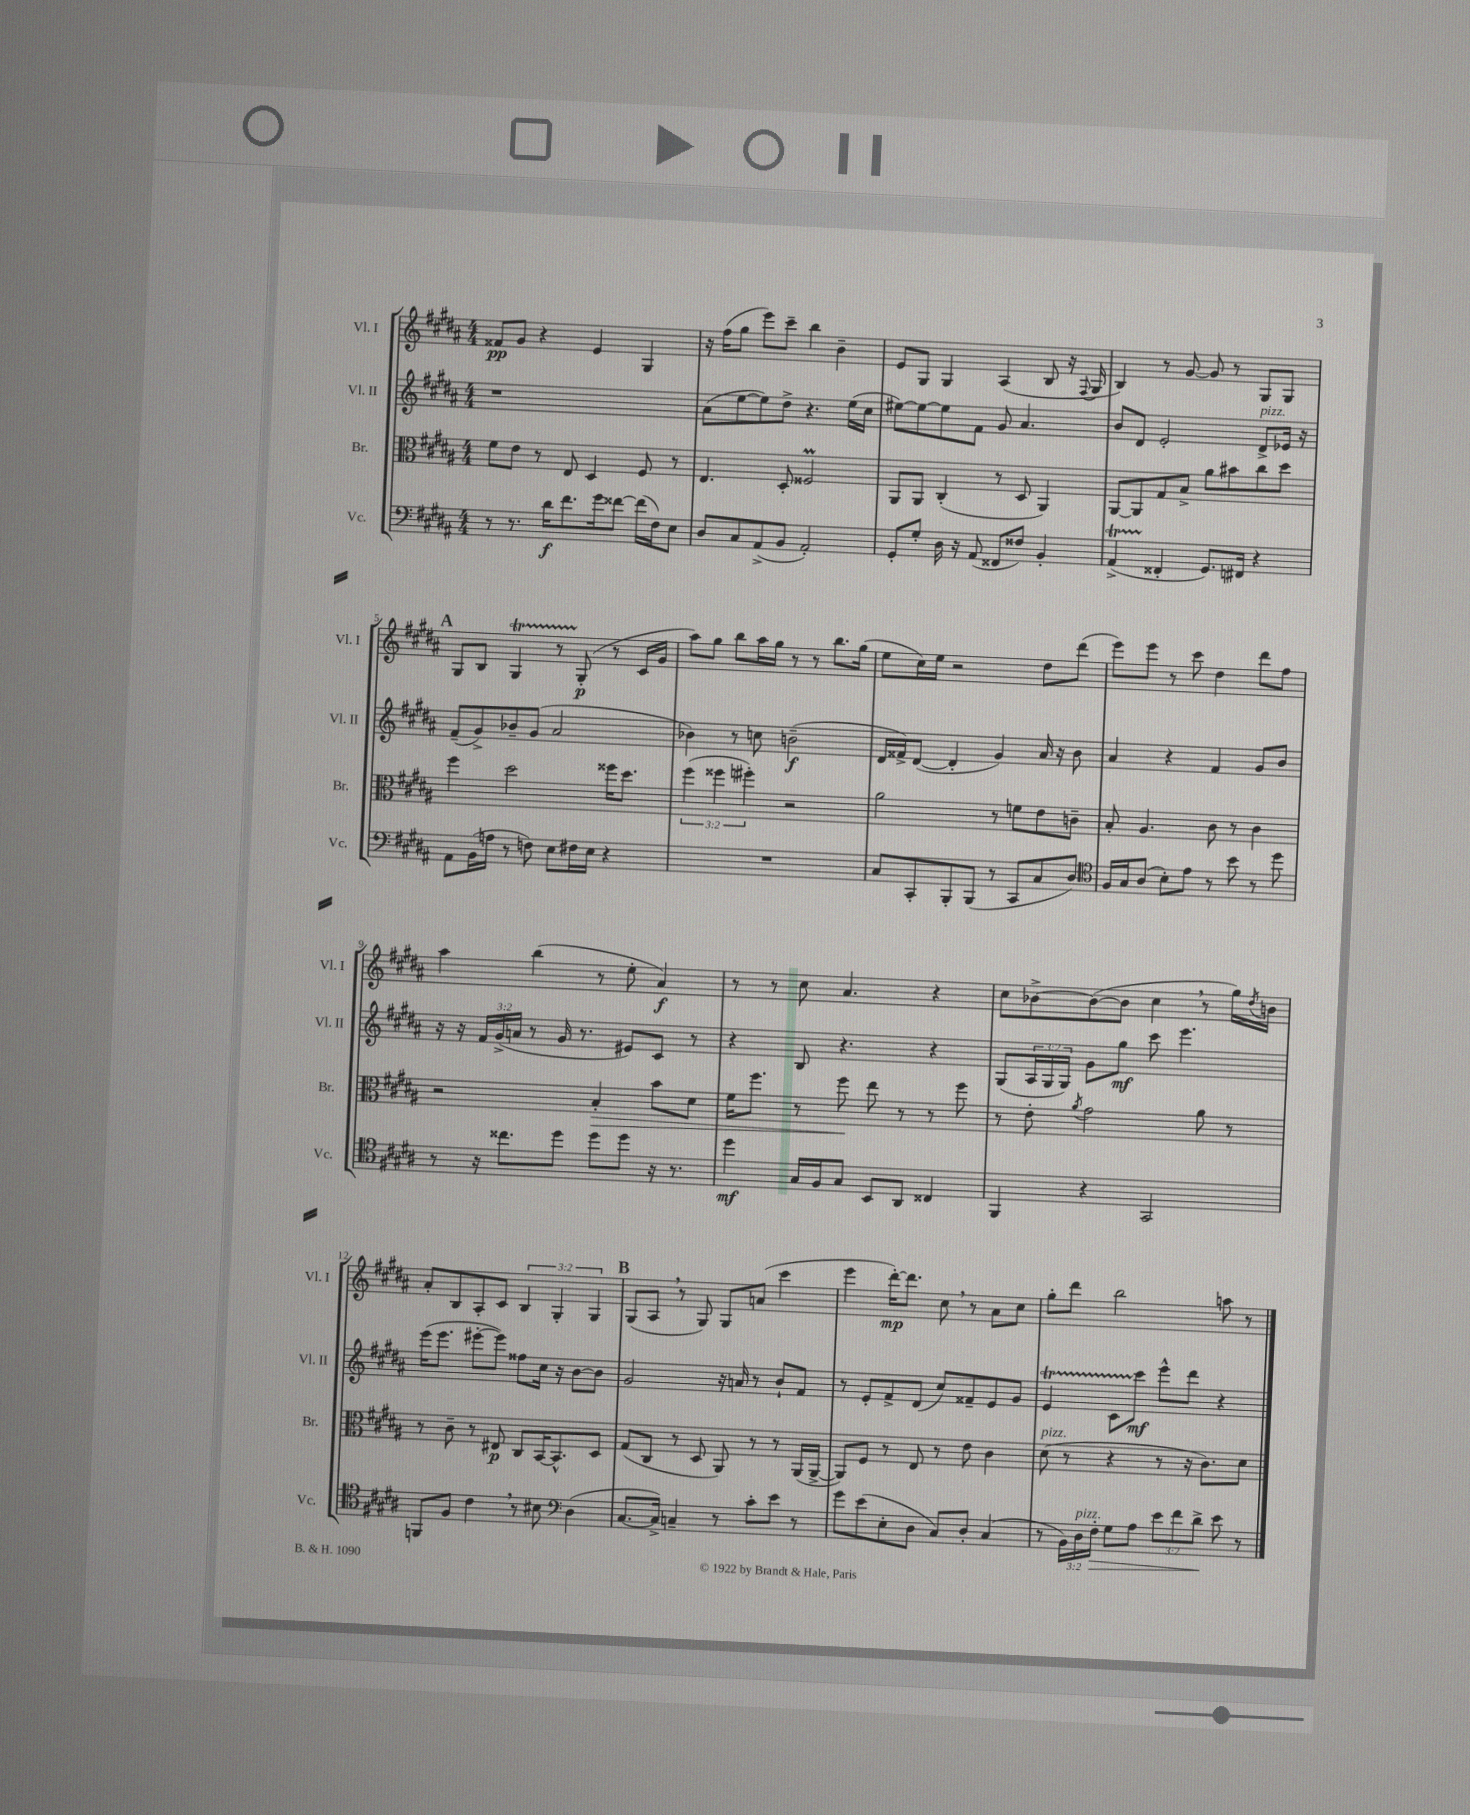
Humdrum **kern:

**kern	**dynam	**kern	**dynam	**kern	**dynam	**kern	**dynam
*part4	*part4	*part3	*part3	*part2	*part2	*part1	*part1
*staff4	*staff4	*staff3	*staff3	*staff2	*staff2	*staff1	*staff1
*I"Vc.	*	*I"Br.	*	*I"Vl. II	*	*I"Vl. I	*
*I'Vc.	*	*I'Br.	*	*I'Vl. II	*	*I'Vl. I	*
*clefF4	*	*clefC3	*	*clefG2	*	*clefG2	*
*k[f#c#g#d#a#]	*	*k[f#c#g#d#a#]	*	*k[f#c#g#d#a#]	*	*k[f#c#g#d#a#]	*
*M4/4	*	*M4/4	*	*M4/4	*	*M4/4	*
=1	=1	=1	=1	=1	=1	=1	=1
8r	.	8f#\L	.	1r	.	8f##X/L	pp
8.r	.	8e\J	.	.	.	8g#/J	.
.	.	8r	.	.	.	4r	.
16d#\KL	f	.	.	.	.	.	.
8.f#\	.	8E/	.	.	.	.	.
.	.	4D#/	.	.	.	4e/	.
16g#\k	.	.	.	.	.	.	.
[8f##X\J	.	.	.	.	.	.	.
(16f##\LL]	.	8F#/	.	.	.	4G#/	.
16F#\J)	.	.	.	.	.	.	.
8E\J	.	8r	.	.	.	.	.
=2	=2	=2	=2	=2	=2	=2	=2
8D#/L	.	4.E/	.	(8a#\L	.	16r	.
.	.	.	.	.	.	(16ff#\KL	.
8C#/	.	.	.	[8ee\	.	8gg#\J	.
(8AA#^/	.	.	.	8ee\])	.	8eee\L)	.
8BB/J	.	8D#'/	.	8dd#^\J	.	8ccc#~\J	.
2AA#'/)	.	2F##Xm/	.	4.r	.	4bb\	.
.	.	.	.	.	.	4b~\	.
.	.	.	.	(16ee\LL	.	.	.
.	.	.	.	16cc#\JJ	.	.	.
=3	=3	=3	=3	=3	=3	=3	=3
8GG#'/L	.	8AA#/L	.	[8ee#X\L)	.	8e/L	.
8G#'/J	.	8AA#/J	.	8ee#\_	.	8G#/J	.
16D#\	.	(4C#'/	.	8ee#\]	.	4G#/	.
16r	.	.	.	.	.	.	.
(8AA#/	.	.	.	8f#\J	.	.	.
8FF##X/L	.	8r	.	8g#/	.	(4A#/	.
8F##X/J)	.	8D#/	.	4.a#/	.	.	.
4BB'/	.	4AA#/)	.	.	.	8B/	.
.	.	.	.	.	.	16r	.
.	.	.	.	.	.	8qqF#/	.
.	.	.	.	.	.	16G#/	.
=4	=4	=4	=4	=4	=4	=4	=4
(4AA#t^/	.	[8AA#/L	.	8b/L	.	4B/)	.
.	.	8AA#/]	.	8d#/J	.	.	.
4FF##X'/	.	8G#/	.	2e'/	.	8r	.
.	.	8B^/J	.	.	.	[8g#/	.
8.GG#/L)	.	8a#\L	.	.	.	8g#/]	.
.	.	8b#X\	.	.	.	8r	.
16FF#X/Jk	.	.	.	.	.	.	.
!	!	!	!	!LO:TX:a:i:t=pizz.	!	!	!
4r	.	8cc#\	.	8d#^/L	.	8G#/L	.
.	.	8dd#\J	.	16e-X/Jk	.	8G#/J	.
.	.	.	.	16r	.	.	.
!!LO:LB:g=z
!!LO:REH:place=s1:t=A
=5	=5	=5	=5	=5	=5	=5	=5
8AA#\L	.	4ff#\	.	(8f#~/L	.	8G#/L	.
(16BB\L	.	.	.	8g#^/)	.	8B/J	.
16An\JJ	.	.	.	.	.	.	.
8r	.	2dd#\	.	8b-X~/	.	4G#T/	.
8Fn\)	.	.	.	(8g#/J	.	.	.
8E\L	.	.	.	2a#/	.	8r	.
16F#X\L	.	.	.	.	.	(8G#'/	p
16E\JJ	.	.	.	.	.	.	.
4r	.	16ff##X\KL	.	.	.	8r	.
.	.	8.dd#\J	.	.	.	.	.
.	.	.	.	.	.	16c#/LL	.
.	.	.	.	.	.	16g#/JJ	.
=6	=6	=6	=6	=6	=6	=6	=6
1r	.	(6ff#\	.	4b-X\)	.	8aa#\L)	.
.	.	.	.	.	.	8gg#\J	.
.	.	6ff##X\	.	.	.	.	.
.	.	.	.	8r	.	8bb\L	.
.	.	6ff#X'\)	.	.	.	.	.
.	.	.	.	8ccn\	.	16aa#\L	.
.	.	.	.	.	.	16gg#\JJ	.
.	.	2r	.	(2bn~\	f	8r	.
.	.	.	.	.	.	8r	.
.	.	.	.	.	.	8.bb\L	.
.	.	.	.	.	.	(16gg#\Jk	.
=7	=7	=7	=7	=7	=7	=7	=7
8C#/L	.	2a#\	.	16d#/LL	.	8ee\L	.
.	.	.	.	16f##X^/J)	.	.	.
8CC#'/	.	.	.	([8d#/J	.	16cc#\L)	.
.	.	.	.	.	.	16ee\JJ	.
8BBB'/	.	.	.	4d#'/]	.	2r	.
(8BBB/J	.	.	.	.	.	.	.
8r	.	8r	.	4g#/)	.	.	.
8CC#/L	.	8fn\L	.	.	.	.	.
8C#/	.	8e\	.	16a#/	.	8dd#\L	.
.	.	.	.	16r	.	.	.
8D#/J)	.	8cn~\J	.	8b\	.	(8ddd#\J	.
=8	=8	=8	=8	=8	=8	=8	=8
*clefC4	*	*	*	*	*	*	*
16F#/LL	.	8B'/	.	4a#/	.	8eee\L)	.
16G#/J	.	.	.	.	.	.	.
(8A#/J	.	4.A#/	.	.	.	8eee\J	.
8B'\L)	.	.	.	4r	.	8r	.
8e\J	.	.	.	.	.	8ccc#\	.
8r	.	8c#\	.	4f#/	.	4dd#\	.
8b\	.	8r	.	.	.	.	.
8r	.	4c#\	.	8g#/L	.	8ddd#\L	.
8dd#\	.	.	.	8b/J	.	8ff#\J	.
!!LO:LB:g=z
=9	=9	=9	=9	=9	=9	=9	=9
8r	.	2r	.	16r	.	4aa#\	.
.	.	.	.	16r	.	.	.
16r	.	.	.	24f#/LL	.	.	.
.	.	.	.	(24g#^/	.	.	.
8.cc##X\L	.	.	.	.	.	.	.
.	.	.	.	24an/JJ	.	.	.
.	.	.	.	8r	.	(4bb\	.
8dd#\J	.	.	.	16g#/	.	.	.
.	.	.	.	8.r	.	.	.
!	!	!	!LO:HP:b	!	!	!	!
8dd#\L	.	4B'/	>	.	.	8r	.
8dd#\J	.	.	.	8e#X/L)	.	8ee'\	.
16r	.	8b\L	.	8c#/J	.	4a#/)	f
8.r	.	.	.	.	.	.	.
.	.	8d#\J	.	8r	.	.	.
=10	=10	=10	=10	=10	=10	=10	=10
4dd#\	mf	16f#\KL	.	4r	.	8r	.
.	.	8.ff#\J	.	.	.	.	.
.	.	.	.	.	.	8r	.
16G#/LL	.	8r	.	8B/	.	8cc#\	.
16F#/J	.	.	.	.	.	.	.
8G#/J	.	8ff#\	.	4.r	.	4.a#/	.
8BB/L	.	8ee\	]	.	.	.	.
8AA#/J	.	8r	.	.	.	.	.
4C##X/	.	8r	.	4r	.	4r	.
.	.	8ff#\	.	.	.	.	.
=11	=11	=11	=11	=11	=11	=11	=11
4FF#/	.	8r	.	(8G#/L	.	8cc#\L	.
.	.	8e'\	.	24A#/L	.	[8b-X^\	.
.	.	.	.	24G#/	.	.	.
.	.	.	.	24G#/JJ)	.	.	.
.	.	8qa#/	.	.	.	.	.
4r	.	2g#\	.	8g#\L	.	(8b-\_	.
.	.	.	.	8gg#\J	mf	8b-\J]	.
2GG#/	.	.	.	8ccc#\	.	4cc#,\	.
.	.	.	.	4.eee\	.	.	.
.	.	8a#\	.	.	.	8r	.
.	.	8r	.	.	.	16gg#\LL)	.
.	.	.	.	.	.	8qdd#/	.
.	.	.	.	.	.	16bn\JJ	.
!!LO:LB:g=z
=12	=12	=12	=12	=12	=12	=12	=12
8FFn/L	.	8r	.	(16eee\KL	.	8a#'/L	.
.	.	.	.	8.eee\J	.	.	.
8F#/J	.	8c#~\	.	.	.	8B/	.
4c#,\	.	8r	.	[8eee#X'\L	.	8A#'/	.
.	.	8E#X/	p	8eee#\J])	.	8c#/J	.
8r	.	8C#/L	.	8ff##X\L	.	6B/	.
8B#X\	.	[16BB/K	.	16cc#\Jk	.	.	.
.	.	.	.	.	.	6G#'/	.
.	.	8.BB^^/]	.	16r	.	.	.
*clefF4	*	*	*	*	*	*	*
(4D#\	.	.	.	[8b\L	.	.	.
.	.	.	.	.	.	6G#/	.
.	.	8D#/J	.	8b\J]	.	.	.
!!LO:REH:place=s1:t=B
=13	=13	=13	=13	=13	=13	=13	=13
[8.C#/L	.	(8G#/L	.	2g#/	.	(8G#/L	.
.	.	8C#/J	.	.	.	8A#,/J	.
16C#^/Jk])	.	.	.	.	.	.	.
4Cn~/	.	8r	.	.	.	8r	.
.	.	8D#/	.	.	.	8G#/)	.
8r	.	8AA#/)	.	16r	.	8G#/L	.
.	.	.	.	16an/	.	.	.
8c#'\L	.	8r	.	8r	.	(8an/J	.
8e\J	.	8r	.	8b`/L	.	4ccc#\	.
8r	.	(16AA#/LL	.	8f#/J	.	.	.
.	.	[16AA#^/JJ	.	.	.	.	.
=14	=14	=14	=14	=14	=14	=14	=14
8g#\L	.	8AA#/L])	.	8r	.	4eee\	.
(8e\	.	8F#/J	.	8e'/L	.	.	.
8E'\	.	8r	.	8f#^/	.	[16ddd#'\KL)	mp
.	.	.	.	.	.	8.ddd#\J]	.
8D#\J	.	8E/	.	(8d#/J	.	.	.
8C#/L)	.	8r	.	8cc#/L)	.	8cc#,\	.
8D#'/J	.	8e\	.	8f##X~/	.	8r	.
(4C#/	.	4c#\	.	8e/	.	8a#\L	.
.	.	.	.	8g#/J	.	8cc#\J	.
=15	=15	=15	=15	=15	=15	=15	=15
!	!	!LO:TX:a:i:t=pizz.	!	!	!	!	!
8r	.	(8d#\	.	4eT/	.	8gg#'\L	.
24BB\LL)	.	8r	.	.	.	8ddd#\J	.
!LO:TX:a:i:t=pizz.	!	!	!	!	!	!	!
24D#\	.	.	.	.	.	.	.
!	!LO:HP:b	!	!	!	!	!	!
24F#'\JJ	>	.	.	.	.	.	.
8G#\L	.	4r	.	8c#TTT\L	.	2bb\	.
8A#\J	.	.	.	8ccc#\J	mf	.	.
12e\L	.	8r	.	8eee^^\L	.	.	.
12f#\	.	.	.	.	.	.	.
.	.	16r	.	8ddd#\J	.	.	.
12d#^\J	.	.	.	.	.	.	.
.	.	8.c#\L)	.	.	.	.	.
8e\	]	.	.	4r	.	8aan\	.
8r	.	8d#\J	.	.	.	8r	.
==	==	==	==	==	==	==	==
*-	*-	*-	*-	*-	*-	*-	*-
